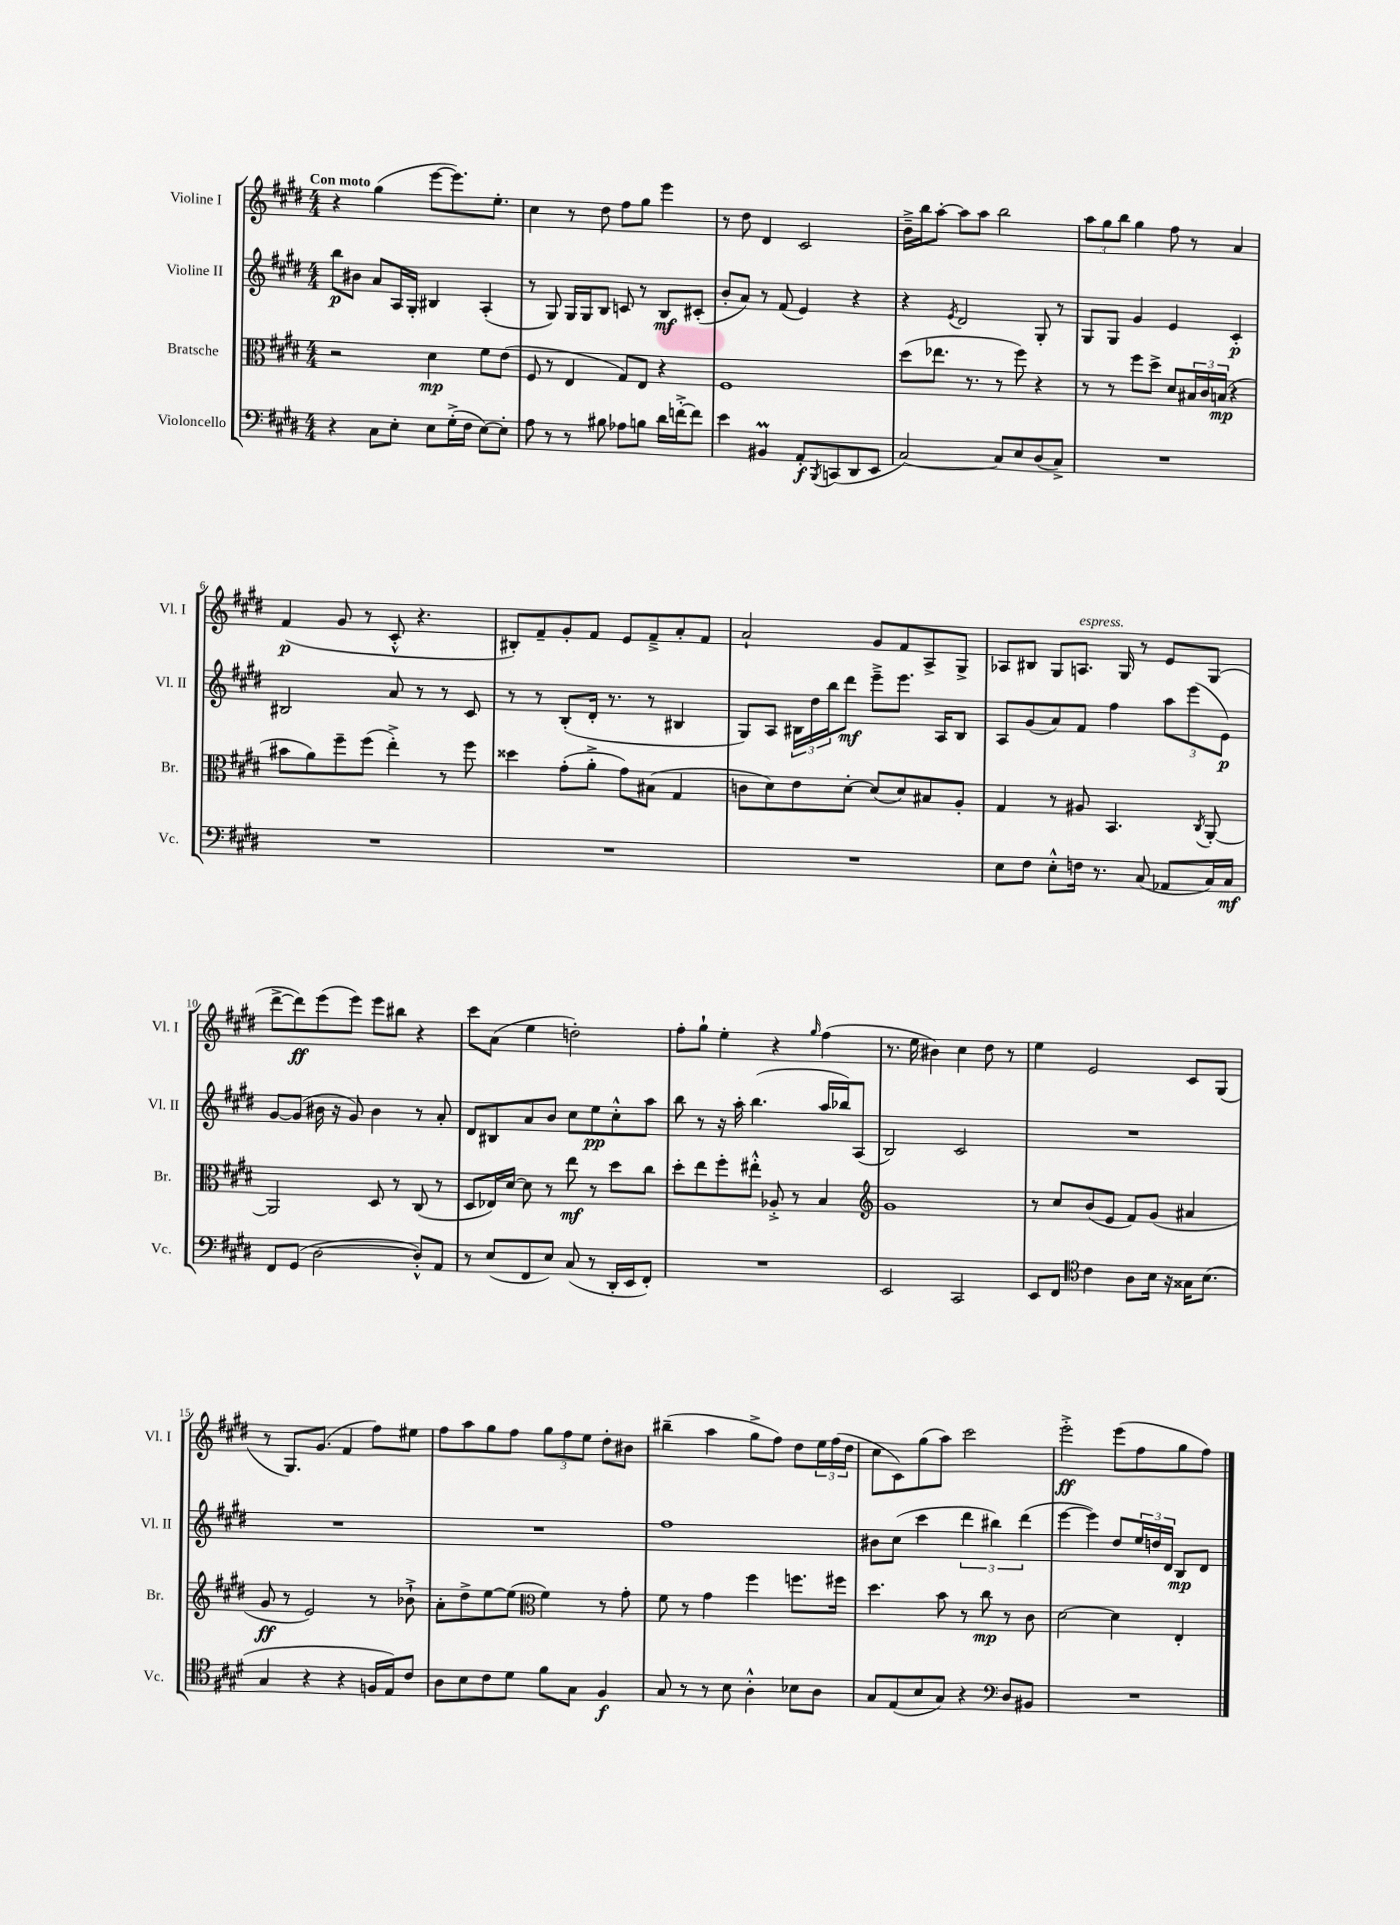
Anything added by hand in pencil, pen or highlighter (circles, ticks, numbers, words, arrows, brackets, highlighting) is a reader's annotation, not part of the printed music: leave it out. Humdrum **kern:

**kern	**dynam	**kern	**dynam	**kern	**dynam	**kern	**dynam
*part4	*part4	*part3	*part3	*part2	*part2	*part1	*part1
*staff4	*staff4	*staff3	*staff3	*staff2	*staff2	*staff1	*staff1
*I"Violoncello	*	*I"Bratsche	*	*I"Violine II	*	*I"Violine I	*
*I'Vc.	*	*I'Br.	*	*I'Vl. II	*	*I'Vl. I	*
*clefF4	*	*clefC3	*	*clefG2	*	*clefG2	*
*k[f#c#g#d#]	*	*k[f#c#g#d#]	*	*k[f#c#g#d#]	*	*k[f#c#g#d#]	*
*M4/4	*	*M4/4	*	*M4/4	*	*M4/4	*
=1	=1	=1	=1	=1	=1	=1	=1
!	!	!	!	!	!	!LO:TX:a:B:t=Con moto	!
4r	.	2r	.	8bb\L	p	4r	.
.	.	.	.	8b#X\J	.	.	.
8C#\L	.	.	.	8a/L	.	(4gg#\	.
8E'\J	.	.	.	16A/L	.	.	.
.	.	.	.	16G#'/JJ	.	.	.
8E\L	.	4d#\	mp	4B#X/	.	[8eee\L	.
(16G#'^\L	.	.	.	.	.	8.eee\])	.
16F#\JJ	.	.	.	.	.	.	.
[8E\L)	.	8f#\L	.	(4A'/	.	.	.
.	.	.	.	.	.	8.ee'\J	.
8E'\J]	.	(8e\J	.	.	.	.	.
=2	=2	=2	=2	=2	=2	=2	=2
8A\	.	8F#/	.	8r	.	4cc#\	.
8r	.	8r	.	8G#/)	.	.	.
8r	.	4E/	.	16G#/LL	.	8r	.
.	.	.	.	16G#/J	.	.	.
8B#X\	.	.	.	8B/J	.	8dd#\	.
8A-X\L	.	8G#/L)	.	8cn/	.	8ff#\L	.
8Bn\J	.	8E/J	.	8r	.	8gg#\J	.
16d#\LL	.	4r	.	8B/L	mf	4eee\	.
[16fn'^\J	.	.	.	.	.	.	.
8f\J]	.	.	.	(8c#X'/J	.	.	.
=3	=3	=3	=3	=3	=3	=3	=3
4e\	.	1F#	.	8b'/L	.	8r	.
.	.	.	.	8a/J)	.	8dd#\	.
4BB#Xm/	.	.	.	8r	.	4d#/	.
.	.	.	.	(8f#/	.	.	.
8AA'/L	f	.	.	4e/)	.	2c#/	.
8qBBB/	.	.	.	.	.	.	.
(8CCn/	.	.	.	.	.	.	.
8DD#/	.	.	.	4r	.	.	.
8EE/J	.	.	.	.	.	.	.
=4	=4	=4	=4	=4	=4	=4	=4
[2C#/)	.	(8dd#\L	.	4r	.	16b~^\LL	.
.	.	.	.	.	.	16bb\J	.
.	.	8.ee-X\J	.	.	.	[8aa'\J	.
.	.	.	.	8qe/	.	.	.
.	.	.	.	2d#/	.	8aa\L]	.
.	.	8.r	.	.	.	.	.
.	.	.	.	.	.	8aa\J	.
8C#/L]	.	8r	.	.	.	2bb\	.
8E/	.	8ff#\)	.	.	.	.	.
(8D#/	.	4r	.	8G#'/	.	.	.
8C#^/J)	.	.	.	8r	.	.	.
=5	=5	=5	=5	=5	=5	=5	=5
1r	.	8r	.	8G#/L	.	12aa\L	.
.	.	.	.	.	.	12gg#\	.
.	.	8r	.	8G#/J	.	.	.
.	.	.	.	.	.	12bb\J	.
.	.	8ff#\L	.	4g#/	.	4gg#\	.
.	.	8dd#^\J	.	.	.	.	.
.	.	8d#/L	.	4e/	.	8ff#\	.
.	.	24B#X/L	.	.	.	8r	.
.	.	24c#/	.	.	.	.	.
.	.	(24Bn/JJ	mp	.	.	.	.
.	.	4r	.	4c#'/	p	4a/	.
!!LO:LB:g=z
=6	=6	=6	=6	=6	=6	=6	=6
1r	.	8b#X\L	.	2B#X/	.	(4f#/	p
.	.	8a\)	.	.	.	.	.
.	.	8ff#~\	.	.	.	8g#/	.
.	.	(8ff#\J	.	.	.	8r	.
.	.	4ee'^\)	.	8a/	.	8c#'^^/	.
.	.	.	.	8r	.	4.r	.
.	.	8r	.	8r	.	.	.
.	.	8ff#\	.	8c#/	.	.	.
=7	=7	=7	=7	=7	=7	=7	=7
1r	.	4dd##X\	.	8r	.	8B#X'/L)	.
.	.	.	.	8r	.	8f#~/	.
.	.	(8g#'\L	.	(8B'/L	.	8g#'/	.
.	.	8a'^\J	.	16d#'/Jk	.	8f#/J	.
.	.	.	.	8.r	.	.	.
.	.	8g#\L)	.	.	.	8e/L	.
.	.	(8B#X\J	.	8r	.	8f#~^/	.
.	.	4G#/	.	4B#X/	.	8a'/	.
.	.	.	.	.	.	8f#/J	.
=8	=8	=8	=8	=8	=8	=8	=8
1r	.	8cn\L	.	8G#/L)	.	2a`/	.
.	.	8d#\)	.	8A/J	.	.	.
.	.	8e\	.	24B#X\LL	.	.	.
.	.	.	.	24dd#\	.	.	.
.	.	.	.	24bb\J	.	.	.
.	.	[8d#'\J	.	8ddd#\J	mf	.	.
.	.	(8d#/L]	.	8eee~^\L	.	8g#/L	.
.	.	8d#/)	.	8.eee\J	.	8f#/	.
.	.	8B#X/	.	.	.	8A^/	.
.	.	.	.	16A/KL	.	.	.
.	.	8A'/J	.	8B#/J	.	8G#^/J	.
=9	=9	=9	=9	=9	=9	=9	=9
8E\L	.	4G#/	.	8A/L	.	8A-X/L	.
8F#\J	.	.	.	(8g#/	.	8B#X/J	.
8E'^^\L	.	8r	.	8a/)	.	8G#/L	.
!	!	!	!	!	!	!LO:TX:a:i:t=espress.	!
16Fn\Jk	.	8A#X/	.	8f#/J	.	8.An/J	.
8.r	.	.	.	.	.	.	.
.	.	4.BB/	.	4ff#\	.	.	.
.	.	.	.	.	.	16G#/	.
(8C#/	.	.	.	.	.	8r	.
8AA-X/L	.	.	.	12aa\L	.	8e/L	.
.	.	.	.	(12eee\	.	.	.
.	.	8qC#/	.	.	.	.	.
16C#/L)	.	[8AA'/	.	.	.	(8G#/J	.
.	.	.	.	12e\J)	p	.	.
16C#/JJ	mf	.	.	.	.	.	.
!!LO:LB:g=z
=10	=10	=10	=10	=10	=10	=10	=10
8FF#/L	.	2AA/]	.	[8g#/L	.	[8ddd#^\L	.
(8GG#/J	.	.	.	(8g#/J]	.	8ddd#\])	ff
[2D#\	.	.	.	16b#X\	.	(8eee\	.
.	.	.	.	16r	.	.	.
.	.	.	.	8g#/)	.	8eee\J)	.
.	.	8D#/	.	4b#\	.	8eee\L	.
.	.	8r	.	.	.	8bb#X\J	.
8D#'^^/L])	.	(8C#/	.	8r	.	4r	.
8AA/J	.	8r	.	8a'/	.	.	.
=11	=11	=11	=11	=11	=11	=11	=11
8r	.	8D#/L	.	8d#/L	.	8ccc#\L	.
(8E/L	.	16E-X/L)	.	8B#X/	.	(8a\J	.
.	.	[16d#/JJ	.	.	.	.	.
8FF#/	.	8d#\]	.	8a/	.	4ee\	.
8E/J)	.	8r	.	8b/J	.	.	.
(8C#/	.	8ee\	mf	8cc#\L	.	2ddn'\)	.
8r	.	8r	.	8ee\	pp	.	.
16DD#'/LL	.	8dd#\L	.	8cc#'^^\	.	.	.
16EE/J	.	.	.	.	.	.	.
8FF#'/J)	.	8cc#\J	.	8aa\J	.	.	.
=12	=12	=12	=12	=12	=12	=12	=12
1r	.	8dd#'\L	.	8bb\	.	8ff#'\L	.
.	.	8ee\	.	8r	.	8gg#`\J	.
.	.	8ff#'\	.	16r	.	4ee'\	.
.	.	.	.	16aa'\	.	.	.
.	.	8ee#X'^^\J	.	(4.bb\	.	.	.
.	.	8A-X'^/	.	.	.	4r	.
.	.	8r	.	.	.	.	.
.	.	.	.	.	.	16qqgg#/	.
.	.	4B/	.	16aa/LL	.	(4ff#\	.
.	.	.	.	16bb-X/J)	.	.	.
.	.	.	.	(8A/J	.	.	.
=13	=13	=13	=13	=13	=13	=13	=13
*	*	*clefG2	*	*	*	*	*
2EE/	.	1g#	.	2B/)	.	8.r	.
.	.	.	.	.	.	16ee\	.
.	.	.	.	.	.	4b#X\)	.
2CC#/	.	.	.	2c#/	.	4cc#\	.
.	.	.	.	.	.	8dd#\	.
.	.	.	.	.	.	8r	.
=14	=14	=14	=14	=14	=14	=14	=14
8EE/L	.	8r	.	1r	.	4ee\	.
8FF#/J	.	8cc#/L	.	.	.	.	.
*clefC4	*	*	*	*	*	*	*
4c#\	.	(8b/	.	.	.	2e/	.
.	.	8e/J	.	.	.	.	.
8A\L	.	8f#/L)	.	.	.	.	.
16B\Jk	.	(8g#/J	.	.	.	.	.
16r	.	.	.	.	.	.	.
16G##X\KL	.	4a#X/	.	.	.	8c#/L	.
(8.B\J	.	.	.	.	.	.	.
.	.	.	.	.	.	(8G#/J	.
!!LO:LB:g=z
=15	=15	=15	=15	=15	=15	=15	=15
4G#/	.	8g#/	ff	1r	.	8r	.
.	.	8r	.	.	.	8.G#/L)	.
4r	.	2e/)	.	.	.	.	.
.	.	.	.	.	.	(8.g#/J	.
4r	.	.	.	.	.	4f#/	.
16Fn/LL	.	8r	.	.	.	8ff#\L)	.
16E/J)	.	.	.	.	.	.	.
8c#/J	.	8b-X`^\	.	.	.	8ee#X\J	.
=16	=16	=16	=16	=16	=16	=16	=16
8A\L	.	8a'\L	.	1r	.	8ff#\L	.
8B\	.	8dd#^\	.	.	.	8aa\	.
8c#\	.	[8ee\	.	.	.	8gg#\	.
8d#\J	.	(8ee\J]	.	.	.	8ff#\J	.
*	*	*clefC3	*	*	*	*	*
8f#\L	.	4f#\)	.	.	.	12gg#\L	.
.	.	.	.	.	.	12ff#\	.
8G#\J	.	.	.	.	.	.	.
.	.	.	.	.	.	12ee\J	.
4F#/	f	8r	.	.	.	8dd#'\L	.
.	.	8g#'\	.	.	.	8b#X\J	.
=17	=17	=17	=17	=17	=17	=17	=17
8G#/	.	8f#\	.	1ff#	.	(4bb#X~\	.
8r	.	8r	.	.	.	.	.
8r	.	4g#\	.	.	.	4aa\	.
8B\	.	.	.	.	.	.	.
4A'^^\	.	4ff#\	.	.	.	8gg#^\L	.
.	.	.	.	.	.	8ff#\J)	.
8B-X\L	.	8.ffn\L	.	.	.	8dd#\L	.
8A\J	.	.	.	.	.	24ee\L	.
.	.	.	.	.	.	(24ff#\	.
.	.	16ff#X\Jk	.	.	.	.	.
.	.	.	.	.	.	24dd#\JJ	.
=18	=18	=18	=18	=18	=18	=18	=18
8G#/L	.	4.dd#\	.	8b#X\L	.	8cc#\L	.
(8E/	.	.	.	(8cc#\J	.	8c#\)	.
8B/	.	.	.	4ccc#\	.	(8gg#\	.
8G#/J)	.	8b\	.	.	.	8aa\J)	.
4r	.	8r	.	6ddd#\	.	2ccc#\	.
.	.	8cc#\	mp	.	.	.	.
.	.	.	.	6bb#X\)	.	.	.
*clefF4	*	*	*	*	*	*	*
8D#/L	.	8r	.	.	.	.	.
.	.	.	.	(6ddd#\	.	.	.
8BB#X/J	.	8c#\	.	.	.	.	.
=19	=19	=19	=19	=19	=19	=19	=19
1r	.	[2d#\	.	[4eee\	.	2eee'^\	ff
.	.	.	.	4eee\])	.	.	.
.	.	4d#\]	.	8dd#/L	.	(8eee\L	.
.	.	.	.	24ee/L	.	8ff#\	.
.	.	.	.	24ddn/	.	.	.
.	.	.	.	24d#/JJ	.	.	.
.	.	4E'/	.	8B/L	mp	8gg#\	.
.	.	.	.	8d#/J	.	8ff#\J)	.
==	==	==	==	==	==	==	==
*-	*-	*-	*-	*-	*-	*-	*-
